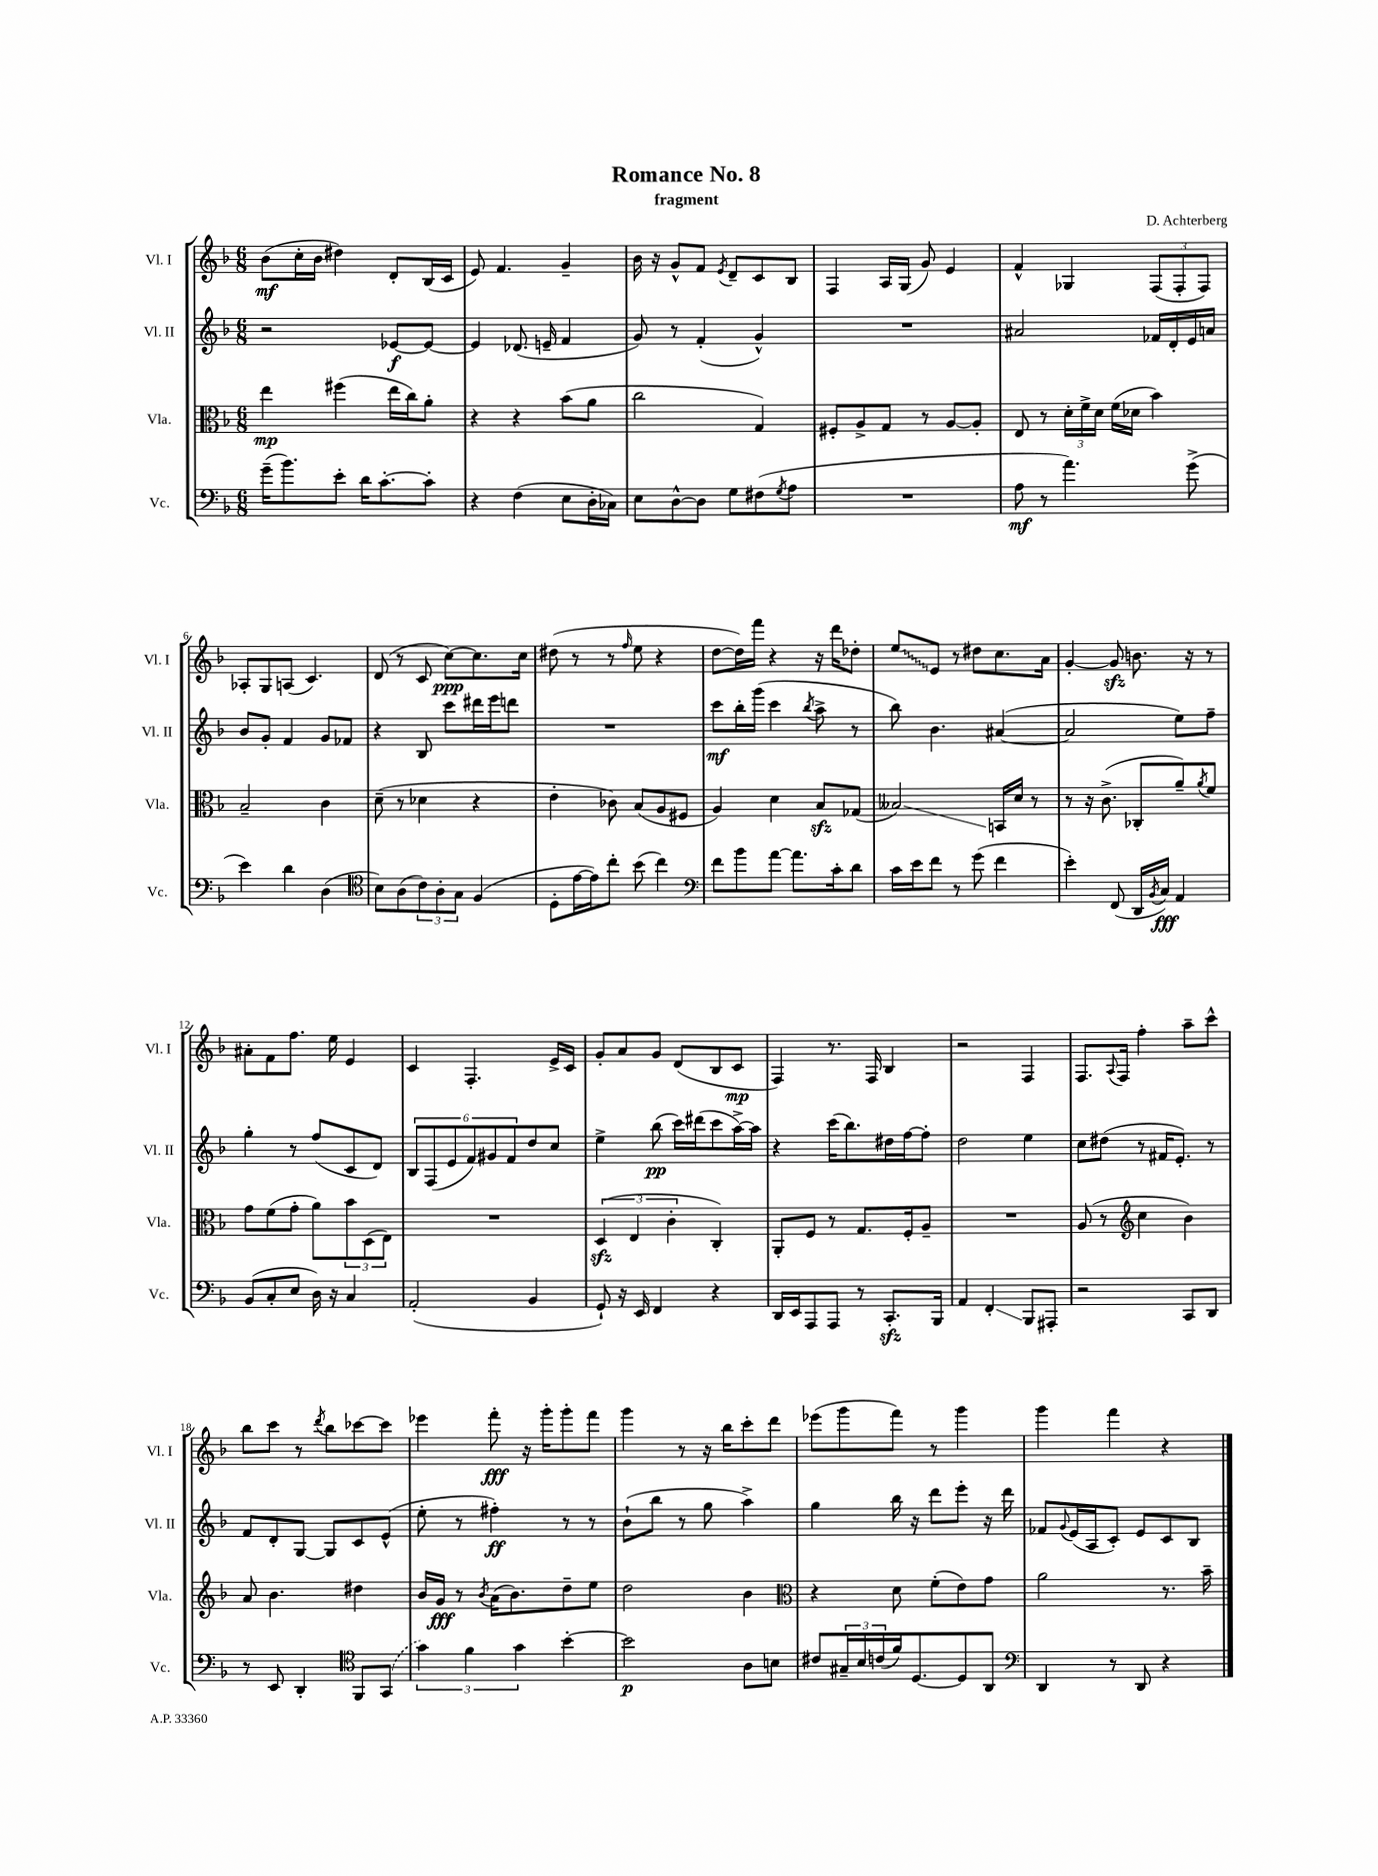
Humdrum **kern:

**kern	**kern	**kern	**kern
*staff4	*staff3	*staff2	*staff1
*clefF4	*clefC3	*clefG2	*clefG2
*k[b-]	*k[b-]	*k[b-]	*k[b-]
*M6/8	*M6/8	*M6/8	*M6/8
(16g~	4ee	2r	(8b-
8.b-)	.	.	.
.	.	.	16cc'
.	.	.	16b-
8e'	(4ff#	.	4dd#)
16d	.	.	.
[8.c'	.	.	.
.	16ee	[8e-	8d'
.	16cc)	.	.
8c']	8a'	8e-_	(16B-
.	.	.	16c
=	=	=	=
4r	4r	4e-]	8e)
.	.	.	4.f
(4F	4r	(8.d-	.
.	.	16e~	.
8E	(8b-	4f	4g~
16D'	8a	.	.
16C-)	.	.	.
=	=	=	=
8E	2cc	8g)	16b-
.	.	.	16r
[8D^^	.	8r	8g^^
8D]	.	(4f'	8f
.	.	.	8qe
8G	.	.	8d~
(8F#	4G)	4g^^)	8c
8qG	.	.	.
8A	.	.	8B-
=	=	=	=
2.r	8F#'	2.r	4F
.	8A^	.	.
.	8G	.	16A
.	.	.	(16G
.	8r	.	8g)
.	[8A	.	4e
.	8A']	.	.
=	=	=	=
8A	8E	2a#	4f^^
8r	8r	.	.
4.a)	24d'	.	4G-
.	24f^	.	.
.	24d	.	.
.	(16f	.	.
.	16d-	.	.
.	4b-)	16f-	(12F
.	.	16d'	.
.	.	.	12F'
(8g^	.	16e	.
.	.	.	12F)
.	.	16a	.
=	=	=	=
4e)	2B-~	8b-	8A-'
.	.	8g'	8G
4d	.	4f	(8A
.	.	.	4.c)
(4D	4c	8g	.
.	.	8f-	.
=	=	=	=
*clefC4	*	*	*
8B-)	(8d~	4r	(8d
(8A	8r	.	8r
12c)	4d-	8B-	8c
12A'	.	.	.
.	.	8ccc	[8cc)
12G	.	.	.
(4F	4r	16ddd#	8.cc]
.	.	16eee	.
.	.	8ddd	.
.	.	.	16cc
=	=	=	=
8D'	4e'	2.r	(8dd#
[16e	.	.	8r
16e])	.	.	.
8cc'	8c-)	.	8r
.	.	.	16qqff
(8b-	(8B-	.	8ee
4cc)	8A	.	4r
.	8F#	.	.
=	=	=	=
*clefF4	*	*	*
8f	4A)	8ccc	[8dd
8b-	.	16bb-'	16dd])
.	.	(16ggg	16fff
[8a	4d	4ccc	4r
8.a]	.	.	.
.	.	8qbb-	.
.	8B-	8aa^	16r
16c'	.	.	16ddd
8d	(8G-	8r	8dd-'
=	=	=	=
16c	2B--)	8bb-)	8ee
16e	.	.	.
8f	.	4.b-	8e
8r	.	.	8r
(8g	.	.	8dd#
4f	16BB	([4a#	8.cc
.	16d	.	.
.	8r	.	.
.	.	.	16a
=	=	=	=
4e')	8r	2a#]	[4g'
.	16r	.	.
.	(8.c^	.	.
(8FF	.	.	8g]
16DD	8C-'	.	8.b
8qBB-	.	.	.
16C)	.	.	.
4AA	8a~)	8ee)	.
.	.	.	16r
.	8qa	.	.
.	8f	8ff~	8r
=	=	=	=
(8BB-	8g	4gg'	8a#'
8C'	(8f	.	8f
8E	8g'	8r	8.ff
16D)	8a)	(8ff	.
16r	.	.	16ee
4C	12b-	8c	4e
.	(12D	.	.
.	.	8d)	.
.	12E)	.	.
=	=	=	=
(2AA'	2.r	12B-	4c
.	.	(12F	.
.	.	12e	.
.	.	12f)	4.F'
.	.	12g#	.
.	.	12f	.
4BB-	.	8dd	.
.	.	8cc	16e^
.	.	.	16c
=	=	=	=
8GG`)	(6D	4ee^	8g'
16r	.	.	8a
.	6E	.	.
16EE	.	.	.
4FF	.	(8bb-	8g
.	6c'	.	.
.	.	16ccc)	(8d
.	.	(16ddd#	.
4r	4C')	8ccc	8B-
.	.	[16aa^)	8c
.	.	16aa]	.
=	=	=	=
16DD	8AA'	4r	4F)
16EE	.	.	.
8AAA	8F	.	.
8AAA	8r	(16ccc	8.r
.	.	8.bb-)	.
8r	8.G	.	.
.	.	.	16F
8.CC'	.	16dd#	4B-
.	16F'	[16ff	.
.	8A~	8ff']	.
16BBB-	.	.	.
=	=	=	=
4AA	2.r	2dd	2r
4FF'	.	.	.
8BBB-	.	4ee	4F
8AAA#'	.	.	.
=	=	=	=
2r	(8A	8cc	8.F
.	8r	(8dd#	.
.	.	.	8qqA
.	.	.	16F
*	*clefG2	*	*
.	4cc	8r	4ff'
.	.	16f#	.
.	.	8.e')	.
8CC	4b-)	.	8aa~
8DD	.	8r	8ccc^^
=	=	=	=
8r	8a	8f	8bb-
8EE	4.b-	8d'	8ccc
4DD'	.	[8G	8r
.	.	.	8qddd
.	.	8G]	8bb-
*clefC4	*	*	*
8FF	4dd#	8c	[8ccc-
(8GG	.	(8e^^	8ccc-]
=	=	=	=
6g)	16b-	8ee'	4eee-
.	16g	.	.
.	8r	8r	.
6f	.	.	.
.	8qb-	.	.
.	(16a	4ff#')	8fff'
.	8.b-)	.	.
6g	.	.	.
.	.	.	16r
.	.	.	16ggg'
[4b-'	8dd~	8r	8ggg'
.	8ee	8r	8fff
=	=	=	=
2b-]	2dd	(8b-`	4ggg
.	.	8bb-	.
.	.	8r	8r
.	.	8gg	16r
.	.	.	16bb-
8A	4b-	4aa^)	8ccc'
8B	.	.	8ddd
=	=	=	=
*	*clefC3	*	*
8c#	4r	4gg	(8eee-
24G#~	.	.	8ggg
24B-	.	.	.
(24c	.	.	.
16f)	8d	16bb-	8fff)
[8.D	.	16r	.
.	(8f'	8ddd	8r
8D]	8e)	8eee'	4ggg
8AA	8g	16r	.
.	.	16ddd	.
=	=	=	=
*clefF4	*	*	*
4DD	2a	8f-	4ggg
.	.	8qqg	.
.	.	(16e	.
.	.	16A	.
8r	.	8c')	4fff
8DD	.	8e	.
4r	8.r	8c	4r
.	.	8B-	.
.	16b-~	.	.
==	==	==	==
*-	*-	*-	*-
